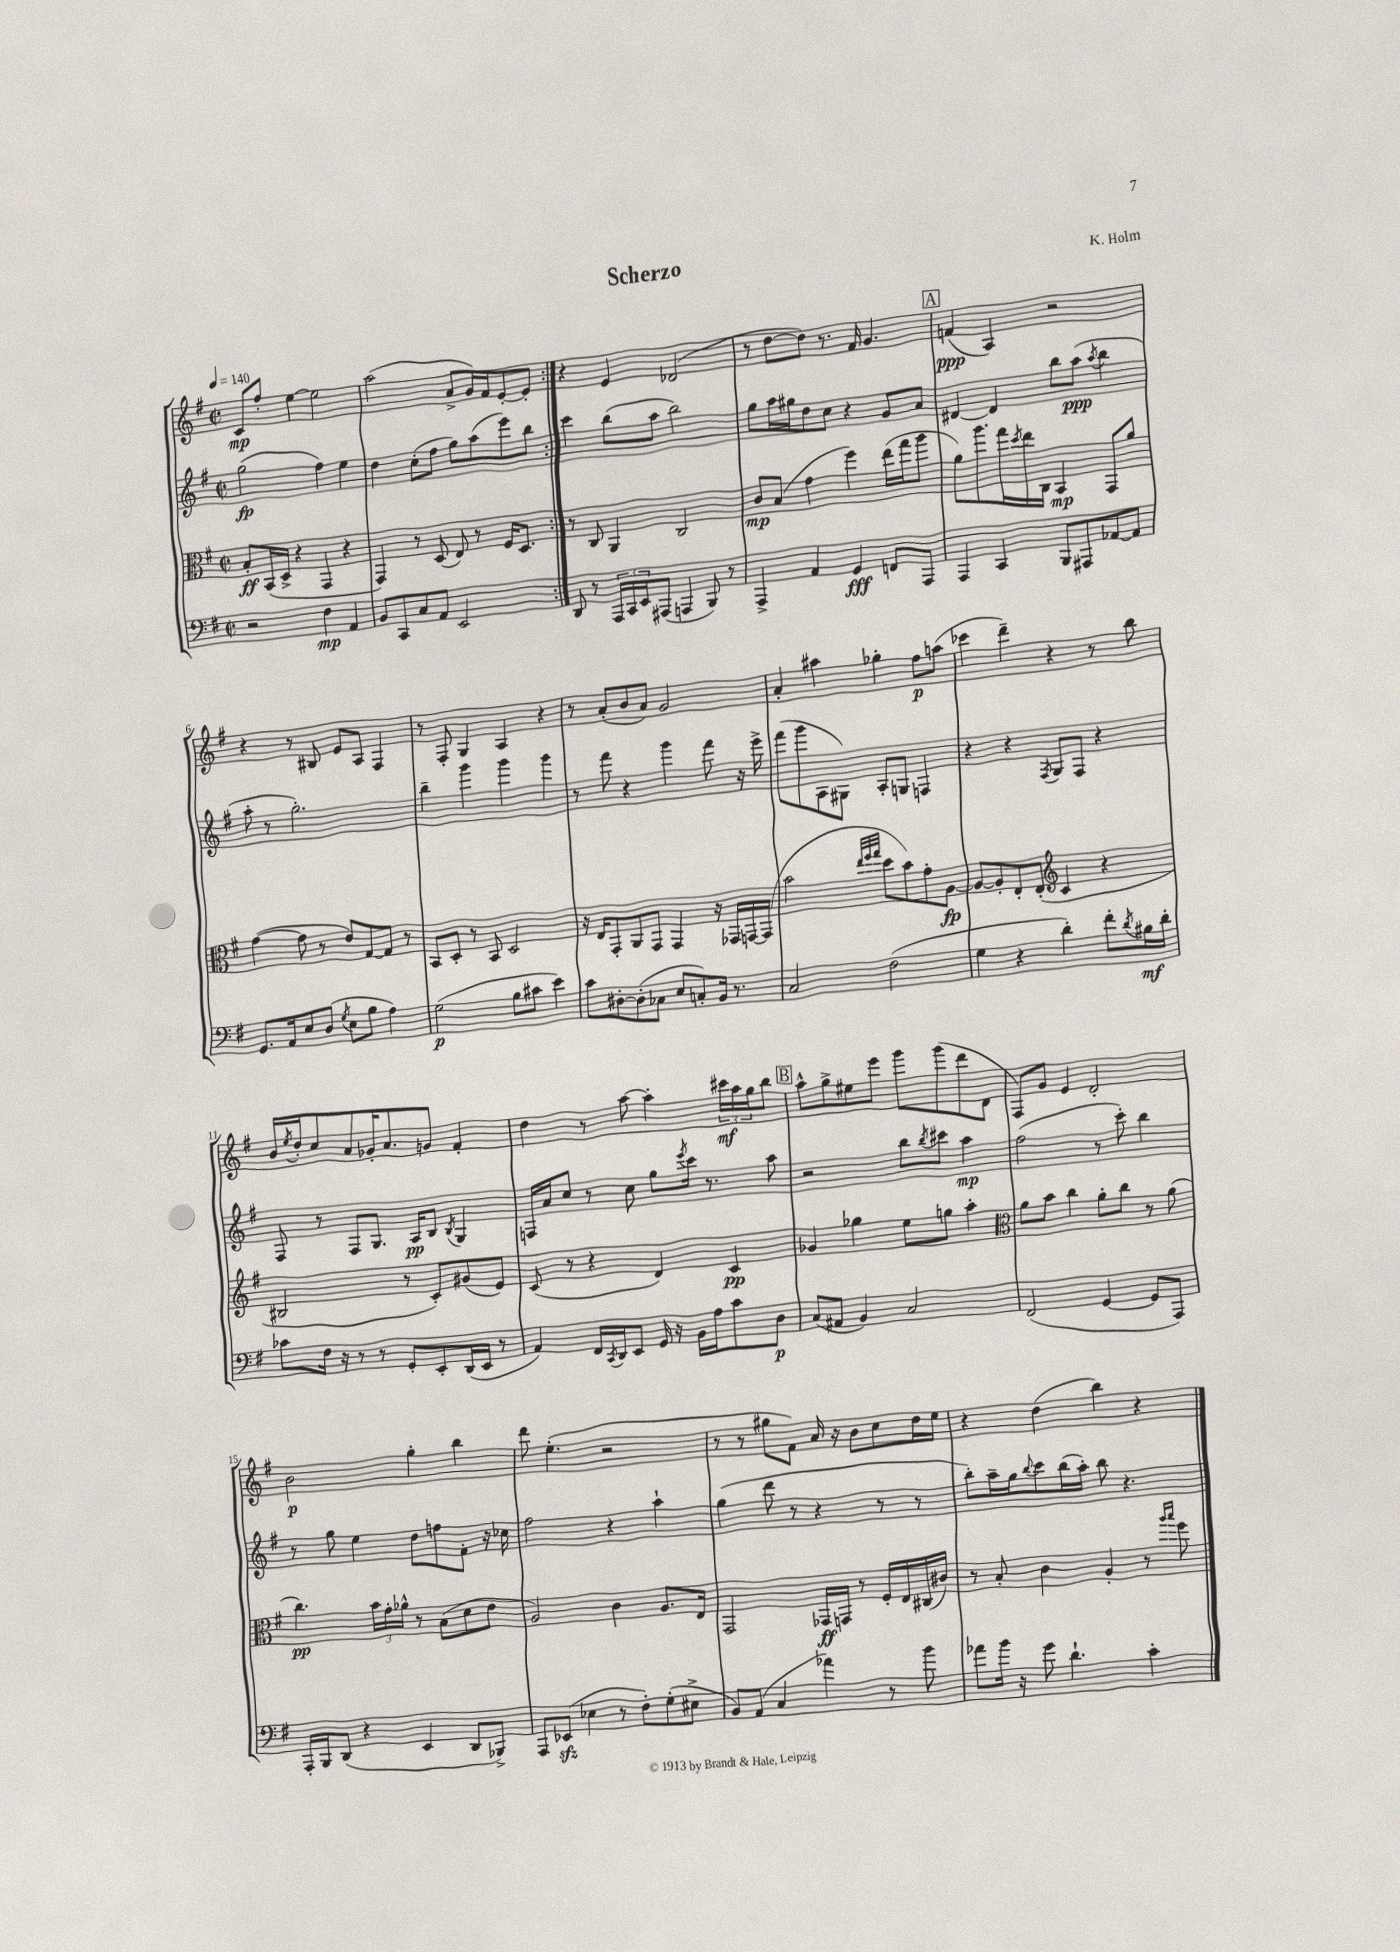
\header { title = "Scherzo" composer = "K. Holm" }
<<
\new StaffGroup <<
\new Staff = "s0" {
    \clef treble \key g \major \defaultTimeSignature \time 2/2 \tempo 4 = 140
    \repeat volta 2 { c'8\mp fis''8-. e''4~ e''2 |
    a''2( a'8-> g'16) fis'16 e'8~-. e'8-. | }
    r4 e'4 des'2( |
    r8 d''8~ d''8) r8. fis'16 g'4. |
    \mark \markup { \box "A" } f'4\ppp( a4) r2 |
    r4 r8 bis8 e'8 a8 fis4 |
    r8 fis8-. g4 a4 r4 |
    r8 a'8-.( b'8 a'8) g'2 |
    a'4-. ais''4 ges''4-. fis''8\p a''8( |
    ces'''4 d'''4--) r4 r8 b''8 |
    b'16 \acciaccatura { e''8 } d''16-. c''8 a'8 ges'16-. a'8. g'8 fis'4-. |
    d''4 r8 a''8~ a''4-. \tuplet 3/2 { cis'''16\mf a''16 g''16 } b''8 |
    \mark \markup { \box "B" } a''8-^ g''8-> eis''8 e'''8 g'''8 g'''8( d'''8 d'8 |
    fis8) g'8 e'4 d'2-. |
    b'2\p g''4-. b''4 |
    d'''8 e''4.-.( r2 |
    r8 r8 gis''8 fis'8) a'16 r16 b'8 c''8 d''16 e''16 |
    r4 d''4( b''4) r4 \bar "|." |
}
\new Staff = "s1" {
    \clef treble \key g \major \defaultTimeSignature \time 2/2
    \repeat volta 2 { g''2\fp( fis''4) e''4 |
    d''4 c''8-.( fis''8 g''8) a''8( e'''8) b''8 | }
    c'''4 b''8( a''8 b''2) |
    g''8 a''16 gis''16 d''8 c''8 r4 g'8 a'8 |
    \mark \markup { \box "A" } dis'4~ dis'4 b''8 a''8\ppp( \acciaccatura { a''8 } b''4 |
    a''8-. r8 g''2.-.) |
    b''4-- g'''4 g'''4 g'''4 |
    r8 fis'''8 r4 g'''4 fis'''8 r16 e'''16-> |
    fis'''8( g'''8 a8 gis8) a8-. g8 f4 |
    r4 r4 \acciaccatura { fis8 } g8 fis8 r4 |
    fis8 r8 fis8 g8. a16\pp b8 \acciaccatura { b8 } g4 |
    f16 a'16 c''8 r8 c''8 g''8 \acciaccatura { e'''8 } c'''16 r8. a''8 |
    \mark \markup { \box "B" } r2 b''8 \acciaccatura { b''8 } cis'''8 a''4\mp |
    fis''2( r8 c'''8-.) b''4 |
    r8 g''8 e''4 d''8 f''8 fis'8-. r16 ces''16 |
    fis''2 r4 a''4-! |
    g''4( d'''8 r8 r4 r8 r8 |
    b''8-.) a''16-- g''16 \appoggiatura { b''8 } c'''8 b''16( a''16-.) b''8 r4. \bar "|." |
}
\new Staff = "s2" {
    \clef alto \key g \major \defaultTimeSignature \time 2/2
    \repeat volta 2 { b8-.\ff b,16( d16-> r4 g,4 r4 |
    g,4) r8 d8( e8) r8 fis16 d8. | }
    r8 c8 a,4 c2 |
    c'8\mp b8( g'4 fis''4) e''16( g''16 a''8 |
    \mark \markup { \box "A" } a'8) a''8. g''16 \acciaccatura { d''8 } e''16 c16 b,4\mp g,8 a'8 |
    g'4~( g'8 r8 e'8) g8~ g8 r8 |
    b,8 d8-. r8 b,8 d2 |
    r16 e16 g,8-. a,8 g,8 g,4 r16 ges,16 g,16~ g,16( |
    b'2 \grace { e''32 fis''32 g''32 } d''8 b'8) g'8-. a8~\fp |
    a8~ a8-. e8-. e8-.( \clef treble c'4 r4 |
    bis2 r8 c'8-.) gis'8( e'8) |
    c'8( r8 r4 d'4) c'4\pp |
    \mark \markup { \box "B" } ges'4 ges''4 e''8 g''8 a''4-. |
    \clef alto a'8 b'8 c''4 a'8-. c''8 r8 a'8( |
    c''4.\pp) \tuplet 3/2 { b'16 g'16-. aes'16-^ } r8 b8( d'8 e'8 |
    a2) c'4 a8. e16 |
    g,2 ges,16\ff g,16 r8 fis16-. e16 cis16( cis'16) |
    r8 b8-. c'4 a4-. r8 \grace { a''16 b''16 } fis''8 \bar "|." |
}
\new Staff = "s3" {
    \clef bass \key g \major \defaultTimeSignature \time 2/2
    \repeat volta 2 { r2 fis4\mp a,4 |
    b,8 c,8 c8 a,8 e,2 | }
    d,8 r8 \tuplet 3/2 { a,,16 c,16 e,16 } ais,,8( a,,4 b,,8) r8 |
    a,,4-> a,4 g,4\fff f,8 a,,8 |
    \mark \markup { \box "A" } a,,4 c,4 b,,8 ais,,8 aes,8~ aes,8 |
    g,8. a,16 e8 d8( \acciaccatura { g8 } e8 b8 a4) |
    g2\p( b8 cis'8 e'4) |
    c'8 dis8~-. dis8-.( ces8 e8 c8-.) b,16 r8. |
    c2 fis2( |
    g4 r4 d'4-.) fis'8-. \acciaccatura { d'8 } bis16\mf d'16-. |
    ces'8 fis16 r16 r8 r8 g,8-. e,8-. d,16( e,16 r8 |
    a,4) fis,16 \acciaccatura { c,8 } d,16 e,8 g,16 r16 b,16 a16 c'8 d8\p |
    \mark \markup { \box "B" } c8( ais,8 b,4) c2 |
    fis,2( g,4~ g,8 a,,8) |
    a,,16-. b,,16 d,8( r4 e,4 d,8 bes,,8->) |
    a,,8 ees,8\sfz( ees4 r8 fis8-.) g8-.( eis8-> |
    b,8) a,8( c4 aes'4) r8 b'8 |
    aes'8 b'16 r16 g'8 d'4.-! c'4-. \bar "|." |
}
>>
>>
